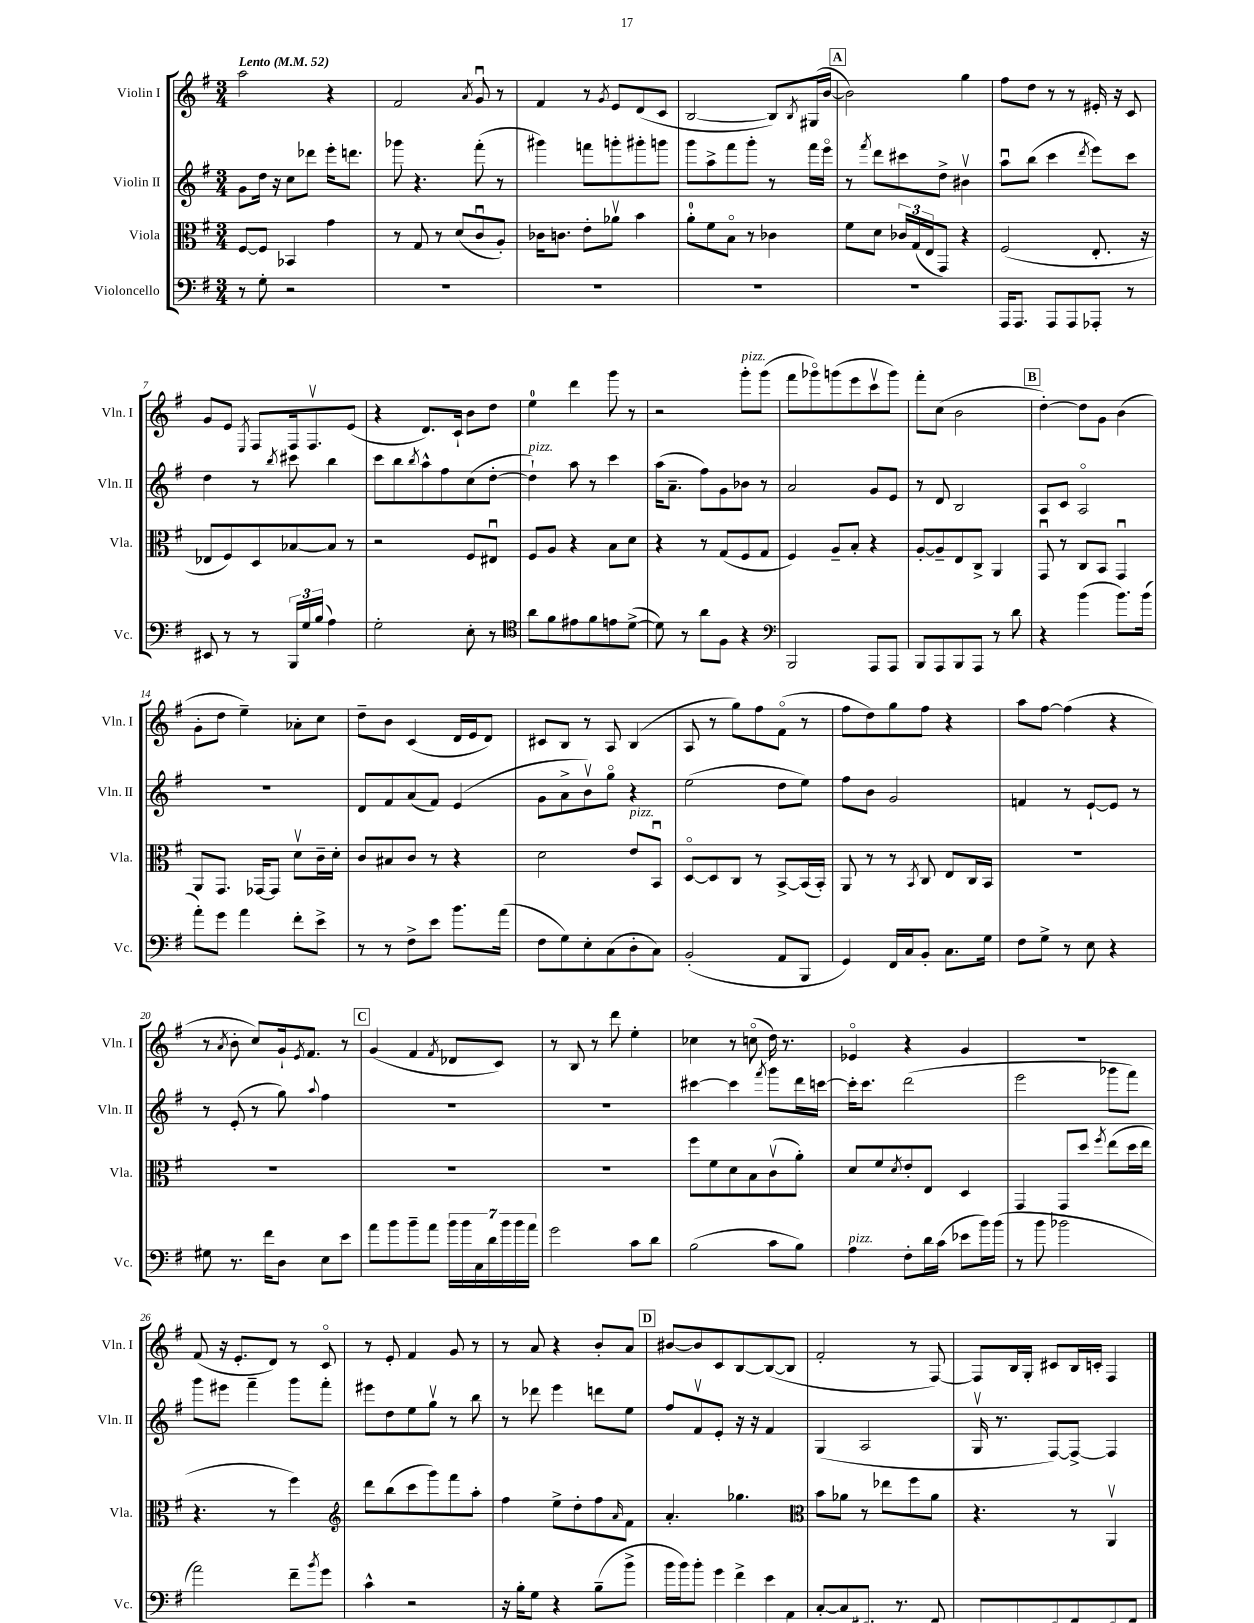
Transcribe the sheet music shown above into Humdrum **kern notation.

**kern	**kern	**kern	**kern
*staff4	*staff3	*staff2	*staff1
*clefF4	*clefC3	*clefG2	*clefG2
*k[f#]	*k[f#]	*k[f#]	*k[f#]
*M3/4	*M3/4	*M3/4	*M3/4
*MM52	*MM52	*MM52	*MM52
8r	[8F#	8g	2aa
8G'	8F#]	16dd	.
.	.	16r	.
2r	4BB-	8cc	.
.	.	8ddd-	.
.	4g	16eee'	4r
.	.	8.ddd	.
=	=	=	=
2.r	8r	8ggg-	2f#
.	8G	4.r	.
.	8r	.	.
.	(8d	.	.
.	.	.	8qa
.	8cu	(8fff#'	8gu
.	8A')	8r	8r
=	=	=	=
2.r	16c-	4ggg#)	4f#
.	8.c	.	.
.	8e'	8fff	8r
.	.	.	8qg
.	8a-v	8ggg'	8e
.	4b	8ggg#'	(8d
.	.	8ggg	8c
=	=	=	=
2.r	8a'	8ggg	[2B
.	8f#	8aa^	.
.	8Bo	8fff#	.
.	8r	8ggg'	.
.	4c-	8r	8B])
.	.	.	8qB
.	.	16fff#	(16G#
.	.	16eeeo	[16b
=	=	=	=
2.r	8f#	8r	2b])
.	.	8qfff#	.
.	8d	8ddd	.
.	24c-	8ccc#	.
.	(24G	.	.
.	24E	.	.
.	8GG)	8dd^	.
.	4r	4b#v	4gg
=	=	=	=
16AAA	(2F#	8aau	8ff#
8.AAA	.	.	.
.	.	(8bb	8dd
8AAA	.	4ccc	8r
8AAA	.	.	8r
.	.	8qddd	.
8AAA-'	8.E'	8eee)	16e#'
.	.	.	16r
8r	.	8ccc	8c
.	16r	.	.
=	=	=	=
8EE#	8E-	4dd	8g
8r	8F#)	.	8e
.	.	.	8qE
8r	8D	8r	8F#
.	.	8qbb	.
24BBB	[8B-	8ccc#	16F#
24G	.	.	.
.	.	.	8.F#v
(24B	.	.	.
4A)	8B-]	4bb	.
.	8r	.	(8e
=	=	=	=
2G'	2r	8ccc	4r
.	.	8bb	.
.	.	8qbb	.
.	.	8aa^^	8.d)
.	.	8ff#	.
.	.	.	16c`
8E'	8F#	(8cc	8b
8r	8E#u	[8dd'	8dd
=	=	=	=
*clefC4	*	*	*
8a	8F#	4dd`])	4ee
8f#	8A	.	.
8e#	4r	8aa	4ddd
8f#	.	8r	.
8e	8B	4ccc	8ggg
([8d^	8d	.	8r
=	=	=	=
8d])	4r	(16aa	2r
.	.	8.a~	.
8r	.	.	.
8a	8r	8ff#)	.
8F#	(8G	8g	.
4r	8F#	8b-	8ggg'
.	8G	8r	(8ggg
=	=	=	=
*clefF4	*	*	*
2BBB	4F#)	2a	8fff#
.	.	.	8ggg-o)
.	8A~	.	(8ggg
.	8B'	.	8eee
8AAA	4r	8g	8cccv
8AAA	.	8e	8ggg)
=	=	=	=
8BBB	[8A'	8r	8fff#'
8AAA	8A~]	8d	(8cc
8BBB	8E	2B	2b
8AAA	8C^	.	.
8r	4AA	.	.
8d	.	.	.
=	=	=	=
4r	8GGu	8A	[4dd')
.	8r	8c	.
(4b	8C	2Ao	8dd]
.	8BB	.	8g
8.b)	4GGu	.	(4b
(16b	.	.	.
=	=	=	=
8a')	8AA	2.r	8g'
8g	8.GG	.	8dd
4a	.	.	4ee~)
.	[16GG-	.	.
.	8GG-]	.	.
8f#'	8dv	.	8a-'
8e^	16c~	.	8cc
.	16d'	.	.
=	=	=	=
8r	8c	8d	8dd~
8r	8B#	8f#	8b
8F#^	8c	(8a	(4c
8e	8r	8f#)	.
8.b	4r	(4e	16d
.	.	.	16e
.	.	.	8d)
(16a	.	.	.
=	=	=	=
8F#	2d	8g	8c#
8G)	.	8a^	8B
8E'	.	8bv)	8r
(8C	.	8ggo	8A
8D'	8e	4r	(4B
8C)	8BBu	.	.
=	=	=	=
(2BB'	[8Do	(2ee	8A
.	8D]	.	8r
.	8C	.	8gg)
.	8r	.	8ff#
8AA	[8BB^	8dd	(8f#o
8BBB	(16BB]	8ee)	8r
.	16BB')	.	.
=	=	=	=
4GG)	8AA	8ff#	8ff#
.	8r	8b	8dd)
16FF#	8r	2g	8gg
16C	.	.	.
.	8qBB	.	.
8BB'	8C	.	8ff#
8.C	8E	.	4r
.	16C	.	.
16G	16BB	.	.
=	=	=	=
8F#	2.r	4f	8aa
8G^	.	.	[8ff#
8r	.	8r	(4ff#]
8E	.	[8e`	.
4r	.	8e]	4r
.	.	8r	.
=	=	=	=
8G#	2.r	8r	8r
.	.	.	8qa
8.r	.	(8e'	8b'
.	.	8r	8cc)
16f#	.	.	.
8D	.	8gg)	16g`
.	.	.	8qe
.	.	.	8.f#
.	.	8qqaa	.
8E	.	4ff#	.
8e	.	.	8r
=	=	=	=
8a	2.r	2.r	(4g
8b	.	.	.
8b~	.	.	4f#
8a	.	.	.
.	.	.	8qf#
28b	.	.	8d-
28b	.	.	.
28C	.	.	.
28d	.	.	.
.	.	.	8c)
28b	.	.	.
28b	.	.	.
28a	.	.	.
=	=	=	=
2g	2.r	2.r	8r
.	.	.	8B
.	.	.	8r
.	.	.	8ddd
8c	.	.	4ee'
8d	.	.	.
=	=	=	=
(2B	8ff#	[4ccc#	4cc-
.	8f#	.	.
.	8d	4ccc#]	8r
.	8B	.	(8cco
.	.	8qfff#	.
8c	(8cv	8ggg	16dd)
.	.	.	8.r
8B)	8a')	16ddd	.
.	.	[16ccc	.
=	=	=	=
4A	8d	16ccc']	4e-o
.	.	8.ccc	.
.	8f#	.	.
.	8qd	.	.
8F#'	8e'	(2ddd	4r
16d	8E	.	.
(16c	.	.	.
8e-	4D	.	4g
16b)	.	.	.
(16b	.	.	.
=	=	=	=
8r	4GG	2eee	2.r
8b	.	.	.
2b-	8GG	.	.
.	8dd	.	.
.	8qff#	.	.
.	(8ee	8ggg-	.
.	16dd	8fff#)	.
.	16ee	.	.
=	=	=	=
2a)	4.r	8ggg	(8f#
.	.	8eee#	16r
.	.	.	8.e'
.	.	4fff#~	.
.	8r	.	8d)
8f#~	4ff#)	8ggg	8r
8qb	.	.	.
8g	.	8fff#'	8co
=	=	=	=
*	*clefG2	*	*
4c^^	8ddd	8eee#	8r
.	(8bb	8dd	8e'
2r	8ccc	8ee	4f#
.	8ggg)	8ggv	.
.	8fff#	8r	8g
.	8aa'	8bb	8r
=	=	=	=
16r	4ff#	8r	8r
16B'	.	.	.
8G	.	8ddd-	8a
4r	8ee^	4eee	4r
.	8dd'	.	.
(8B~	8ff#	8ddd	8b'
.	16qqa	.	.
8b^	8f#	8ee	8a
=	=	=	=
16b	4.a'	8ff#	[8b#
16b)	.	.	.
8b'	.	8f#v	8b#]
8g	.	8e'	8c
8f#^	4.gg-	16r	[8B
.	.	16r	.
8e	.	4f#	(8B_
8AA	.	.	8B]
=	=	=	=
*	*clefC3	*	*
[8C'	8b	(4G	2f#'
8C]	8a-	.	.
8.EE#	8r	2A	.
.	8ee-	.	.
8.r	.	.	.
.	8ff#	.	8r
(8FF#	8a-	.	[8F#)
=	=	=	=
8AAA-	4.r	16Gv	8F#]
.	.	8.r	.
8AAA)	.	.	16B
.	.	.	16G'
8EE	.	[8F#)	8c#
(8FF#	8r	8F#^_	16B
.	.	.	16c'
8EE	4AAv	4F#]	4F#
8FF#)	.	.	.
==	==	==	==
*-	*-	*-	*-
